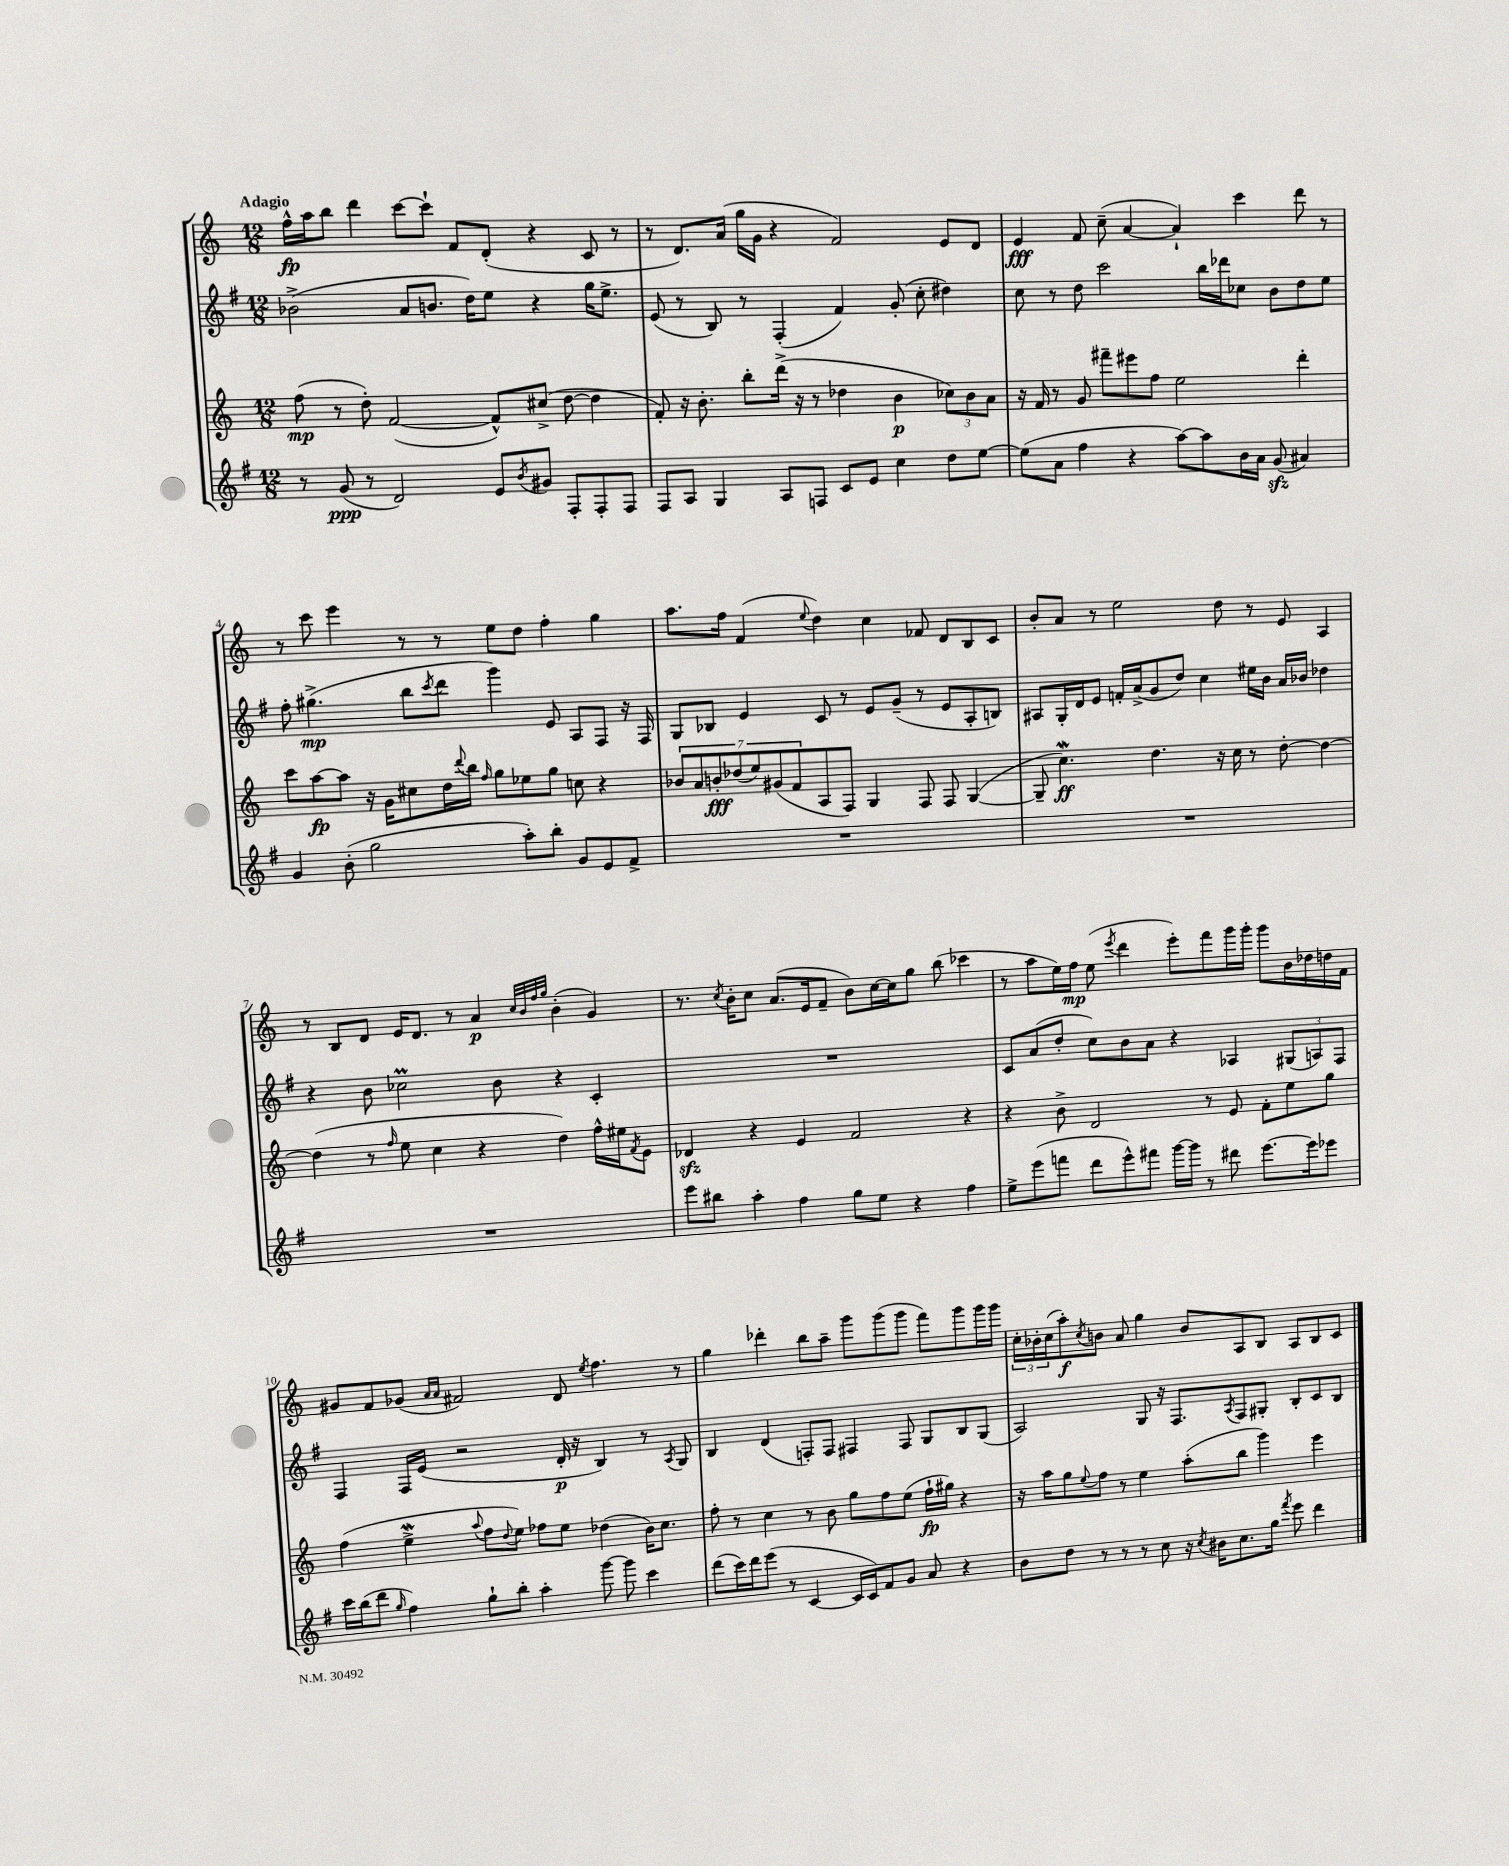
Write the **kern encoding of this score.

**kern	**dynam	**kern	**dynam	**kern	**dynam	**kern	**dynam
*part4	*part4	*part3	*part3	*part2	*part2	*part1	*part1
*staff4	*staff4	*staff3	*staff3	*staff2	*staff2	*staff1	*staff1
*clefG2	*	*clefG2	*	*clefG2	*	*clefG2	*
*k[f#]	*	*k[]	*	*k[f#]	*	*k[]	*
*M12/8	*	*M12/8	*	*M12/8	*	*M12/8	*
=1	=1	=1	=1	=1	=1	=1	=1
!	!	!	!	!	!	!LO:TX:a:B:t=Adagio	!
8r	.	(8ff\	mp	(2b-X^\	.	16ff^^\LL	fp
.	.	.	.	.	.	16aa\J	.
(8g/	ppp	8r	.	.	.	8bb\J	.
8r	.	8dd'\)	.	.	.	4ddd\	.
2d/)	.	([2f/	.	.	.	.	.
.	.	.	.	8a/L	.	[8ccc\L	.
.	.	.	.	8.bn/J	.	8ccc`\J]	.
.	.	.	.	.	.	8f/L	.
.	.	.	.	16dd\KL)	.	.	.
8e/L	.	8f^^/L])	.	8ee\J	.	(8d'/J	.
8qb/	.	.	.	.	.	.	.
8g#X/J	.	(8cc#X^/J	.	4r	.	4r	.
8F#'/L	.	[8dd\	.	.	.	.	.
8F#'/	.	4dd\]	.	16gg\KL	.	8c/	.
.	.	.	.	8.ee^\J	.	.	.
8F#/J	.	.	.	.	.	8r	.
=2	=2	=2	=2	=2	=2	=2	=2
8F#/L	.	8f'/)	.	(8e/	.	8r	.
8A/J	.	16r	.	8r	.	8.d/L)	.
.	.	8.b'\	.	.	.	.	.
4G/	.	.	.	8B/)	.	.	.
.	.	.	.	.	.	(16a/Jk	.
.	.	8bb'\L	.	8r	.	16gg\LL	.
.	.	.	.	.	.	16g\JJ	.
8A/L	.	(16ddd^\Jk	.	(4F#'/	.	4r	.
.	.	16r	.	.	.	.	.
8Fn/J	.	8r	.	.	.	.	.
8c/L	.	4dd-X\	.	4f#/)	.	2f/)	.
8e/J	.	.	.	.	.	.	.
4cc\	.	4b\	p	(8g'/	.	.	.
.	.	.	.	8cc'\	.	.	.
8dd\L	.	12cc-X\L)	.	4dd#X\)	.	8e/L	.
.	.	12b\	.	.	.	.	.
[8ee\J	.	.	.	.	.	8d/J	.
.	.	12a\J	.	.	.	.	.
=3	=3	=3	=3	=3	=3	=3	=3
(8ee\L]	.	16r	.	8cc\	.	4e/	fff
.	.	16f/	.	.	.	.	.
8a\J	.	8r	.	8r	.	.	.
4ff#\	.	8g/	.	8dd\	.	8f/	.
.	.	8fff#X~\L	.	2ccc\	.	(8cc~\	.
4r	.	8eee#X\	.	.	.	[4a/	.
.	.	8ff\J	.	.	.	.	.
[8aa\L)	.	2ee\	.	.	.	4a`/])	.
8aa\]	.	.	.	16bb\LL	.	.	.
.	.	.	.	16ddd-X\J	.	.	.
16b\L	.	.	.	8cc-X\J	.	4ccc\	.
16a\JJ	.	.	.	.	.	.	.
(8gzz/	.	.	.	8b\L	.	.	.
4a#X/)	.	4ddd'\	.	8dd\	.	8ddd\	.
.	.	.	.	8ee\J	.	8r	.
!!LO:LB:g=z
=4	=4	=4	=4	=4	=4	=4	=4
4g/	.	8ccc\L	.	8ff#'\	.	8r	.
.	.	[8aa\	fp	(4.gg#X^\	mp	8ccc\	.
(8b'\	.	8aa\J]	.	.	.	4eee\	.
2gg\	.	16r	.	.	.	.	.
.	.	16g\KL	.	.	.	.	.
.	.	8cc#X\	.	8bb\L	.	8r	.
.	.	.	.	8qccc/	.	.	.
.	.	16dd\L	.	8ddd\J	.	8r	.
.	.	8qqddd/	.	.	.	.	.
.	.	16bb\JJ	.	.	.	.	.
.	.	16qqff/	.	.	.	.	.
.	.	8gg\L	.	4ggg\)	.	8ee\L	.
8aa'\L)	.	8ee-X\	.	.	.	8dd\J	.
8bb'\J	.	8gg\J	.	8e/	.	4ff'\	.
8g/L	.	8ccn\	.	8A/L	.	.	.
8e/	.	4r	.	8F#/J	.	4gg\	.
8f#^/J	.	.	.	16r	.	.	.
.	.	.	.	16F#/	.	.	.
=5	=5	=5	=5	=5	=5	=5	=5
1.r	.	14b-X/L	.	8G/L	.	8.aa\L	.
.	.	14a/	.	.	.	.	.
.	.	.	.	8B-X/J	.	.	.
.	.	14bn'/	fff	.	.	.	.
.	.	.	.	.	.	16ff\Jk	.
.	.	(14dd-X/	.	.	.	.	.
.	.	.	.	4e/	.	(4f/	.
.	.	14ee/)	.	.	.	.	.
.	.	(14g#X/	.	.	.	.	.
.	.	14f/	.	.	.	.	.
.	.	.	.	.	.	8qqee/	.
.	.	8A/	.	8c/	.	4dd\)	.
.	.	8F/J)	.	8r	.	.	.
.	.	4G/	.	8e/L	.	4cc\	.
.	.	.	.	(8g~/J	.	.	.
.	.	8F/	.	8r	.	8f-X/	.
.	.	8F/	.	8e/L	.	8d/L	.
.	.	([4G/	.	8A'/	.	8B/	.
.	.	.	.	8Bn/J)	.	8c/J	.
=6	=6	=6	=6	=6	=6	=6	=6
1.r	.	8G~/]	.	8A#X/L	.	8b'/L	.
.	.	4.ccw\)	ff	16G'/L	.	8a/J	.
.	.	.	.	16d/J	.	.	.
.	.	.	.	8e/J	.	8r	.
.	.	.	.	16fn'/LL	.	2ee\	.
.	.	.	.	(16a^/J	.	.	.
.	.	4.dd\	.	8g/	.	.	.
.	.	.	.	8dd/J)	.	.	.
.	.	.	.	4cc\	.	.	.
.	.	16r	.	.	.	8dd\	.
.	.	16cc\	.	.	.	.	.
.	.	8r	.	16ee#X\LL	.	8r	.
.	.	.	.	16b\JJ	.	.	.
.	.	[8dd'\	.	16a/LL	.	8e/	.
.	.	.	.	16b-X/JJ	.	.	.
.	.	4dd\_	.	4dd-X\	.	4A/	.
!!LO:LB:g=z
=7	=7	=7	=7	=7	=7	=7	=7
1.r	.	(4dd\]	.	4r	.	8r	.
.	.	.	.	.	.	8B/L	.
.	.	8r	.	8b\	.	8d/J	.
.	.	16qqff/	.	.	.	.	.
.	.	8ee\	.	2cc-XM\	.	16e/KL	.
.	.	.	.	.	.	8.d/J	.
.	.	4cc\	.	.	.	.	.
.	.	.	.	.	.	8r	.
.	.	4r	.	.	.	4a/	p
.	.	.	.	8b\	.	.	.
.	.	.	.	.	.	32qqcc/LLL	.
.	.	.	.	.	.	32qqb/	.
.	.	.	.	.	.	32qqff/	.
.	.	.	.	.	.	32qqgg/JJJ	.
.	.	4dd\)	.	4r	.	(4b'\	.
.	.	16ff^^\LL	.	4c'/	.	4g/)	.
.	.	16ee#X\J	.	.	.	.	.
.	.	8qf/	.	.	.	.	.
.	.	8e\J	.	.	.	.	.
=8	=8	=8	=8	=8	=8	=8	=8
8eee\L	.	4d-Xzz/	.	1.r	.	8.r	.
8bb#X\J	.	.	.	.	.	.	.
.	.	.	.	.	.	8qcc/	.
.	.	.	.	.	.	16b'\KL	.
4aa'\	.	4r	.	.	.	8cc\J	.
.	.	.	.	.	.	(8.a/L	.
4ff#\	.	4e/	.	.	.	.	.
.	.	.	.	.	.	16e/k	.
.	.	.	.	.	.	8f~/J	.
8gg\L	.	2f/	.	.	.	8b\L)	.
8ee\J	.	.	.	.	.	[16cc\L	.
.	.	.	.	.	.	16cc\J]	.
4r	.	.	.	.	.	8gg\J	.
.	.	.	.	.	.	(8bb\	.
4ff#\	.	4r	.	.	.	4ccc-X\	.
=9	=9	=9	=9	=9	=9	=9	=9
8ee^\L	.	4r	.	8c/L	.	8r	.
(8eee\	.	.	.	(8a/	.	8aa\L	.
8fffn\J	.	8b^\	.	8dd'/J	.	16ee\L)	.
.	.	.	.	.	.	16ff\JJ	mp
8ddd\L	.	2d/	.	8cc\L)	.	(8ee\	.
.	.	.	.	.	.	8qeee/	.
8eee^^\)	.	.	.	8b\	.	4ddd\	.
8fff#X\J	.	.	.	8a\J	.	.	.
[16ggg\LL	.	.	.	4r	.	8eee'\L)	.
16ggg\JJ]	.	.	.	.	.	.	.
8r	.	8r	.	.	.	8fff\	.
8ddd#X\	.	8e/	.	4A-X/	.	16ggg\L	.
.	.	.	.	.	.	16ggg'\JJ	.
[8.eee\L	.	8f'\L	.	.	.	8ggg\L	.
.	.	8ee\	.	(12G#X/L	.	16b\L	.
16eee\k]	.	.	.	.	.	16dd-X\	.
.	.	.	.	12An/)	.	.	.
8eee-X\J	.	8gg\J	.	.	.	16ddn\	.
.	.	.	.	12F#/J	.	.	.
.	.	.	.	.	.	16f\JJ	.
!!LO:LB:g=z
=10	=10	=10	=10	=10	=10	=10	=10
16ccc\LL	.	(4ff\	.	4F#/	.	8g#X/L	.
(16bb\J	.	.	.	.	.	.	.
8ddd\J	.	.	.	.	.	8f/	.
16qqgg/	.	.	.	.	.	.	.
4ff#\)	.	4eeW^\	.	16F#/LL	.	(8g-X/J	.
.	.	.	.	(16e/JJ	.	.	.
.	.	.	.	.	.	16qqa/LL	.
.	.	.	.	.	.	16qqa/JJ	.
.	.	.	.	2r	.	2f#X/)	.
.	.	8qqaa/	.	.	.	.	.
8gg`\L	.	8ff\L	.	.	.	.	.
.	.	8qqdd/	.	.	.	.	.
8bb'\J	.	8ee\J)	.	.	.	.	.
4aa'\	.	8ff-X\L	.	.	.	.	.
.	.	8ee\J	.	16d'/	p	8d/	.
.	.	.	.	16r	.	.	.
.	.	.	.	.	.	8qee/	.
[8ggg\	.	(4dd-X\	.	4B/)	.	4.ff\	.
8ggg\]	.	.	.	.	.	.	.
4ccc\	.	16b\KL)	.	8r	.	.	.
.	.	8.cc\J	.	.	.	.	.
.	.	.	.	8qA/	.	.	.
.	.	.	.	8G/	.	8r	.
=11	=11	=11	=11	=11	=11	=11	=11
(8ddd\L	.	8ff'\	.	4B/	.	4gg\	.
16ccc\L)	.	8r	.	.	.	.	.
16ddd\J	.	.	.	.	.	.	.
(8eee\J	.	4cc\	.	(4d/	.	4ddd-X'\	.
8r	.	.	.	.	.	.	.
[4c/	.	8r	.	8Fn'/L)	.	8bb\L	.
.	.	8b\	.	8F/J	.	8aa~\J	.
16c/LL]	.	8gg\L	.	4F#X/	.	8ggg\L	.
16c/J)	.	.	.	.	.	.	.
8f#/	.	8ff\	.	.	.	(8ggg\	.
8g/J	.	(8ee\J	.	8F#/	.	8ggg\J	.
8a/	.	16ff`\LL	fp	8G/L	.	8fff\L)	.
.	.	16gg#X\JJ)	.	.	.	.	.
4r	.	4r	.	8B/	.	8ggg\	.
.	.	.	.	(8G/J	.	16ggg\L	.
.	.	.	.	.	.	16ggg\JJ	.
=12	=12	=12	=12	=12	=12	=12	=12
8b\L	.	16r	.	2A/)	.	24cc'\LL	.
.	.	.	.	.	.	24b-X'\	.
.	.	16aa\KL	.	.	.	.	.
.	.	.	.	.	.	(24cc\J	.
8dd\J	.	8gg\	.	.	.	8aa'\)	f
.	.	8qqee/	.	.	.	8qcc/	.
8r	.	8ff\J	.	.	.	8bn\J	.
8r	.	8r	.	.	.	8a/	.
8r	.	4ee\	.	8G/	.	4gg\	.
8cc\	.	.	.	16r	.	.	.
.	.	.	.	8.F#/L	.	.	.
16r	.	(8aa'\L	.	.	.	8b/L	.
8qcc/	.	.	.	.	.	.	.
16b#X\KL	.	.	.	.	.	.	.
.	.	.	.	8qA/	.	.	.
8.cc\	.	8bb\J	.	8F#/	.	8A/	.
.	.	4ggg\)	.	8G#X'/J	.	8B/J	.
16gg\Jk	.	.	.	.	.	.	.
8qfff#/	.	.	.	.	.	.	.
8eee\	.	.	.	8B'/L	.	8A/L	.
4ddd\	.	4eee\	.	8c/	.	8B/	.
.	.	.	.	8B/J	.	8c/J	.
==	==	==	==	==	==	==	==
*-	*-	*-	*-	*-	*-	*-	*-
